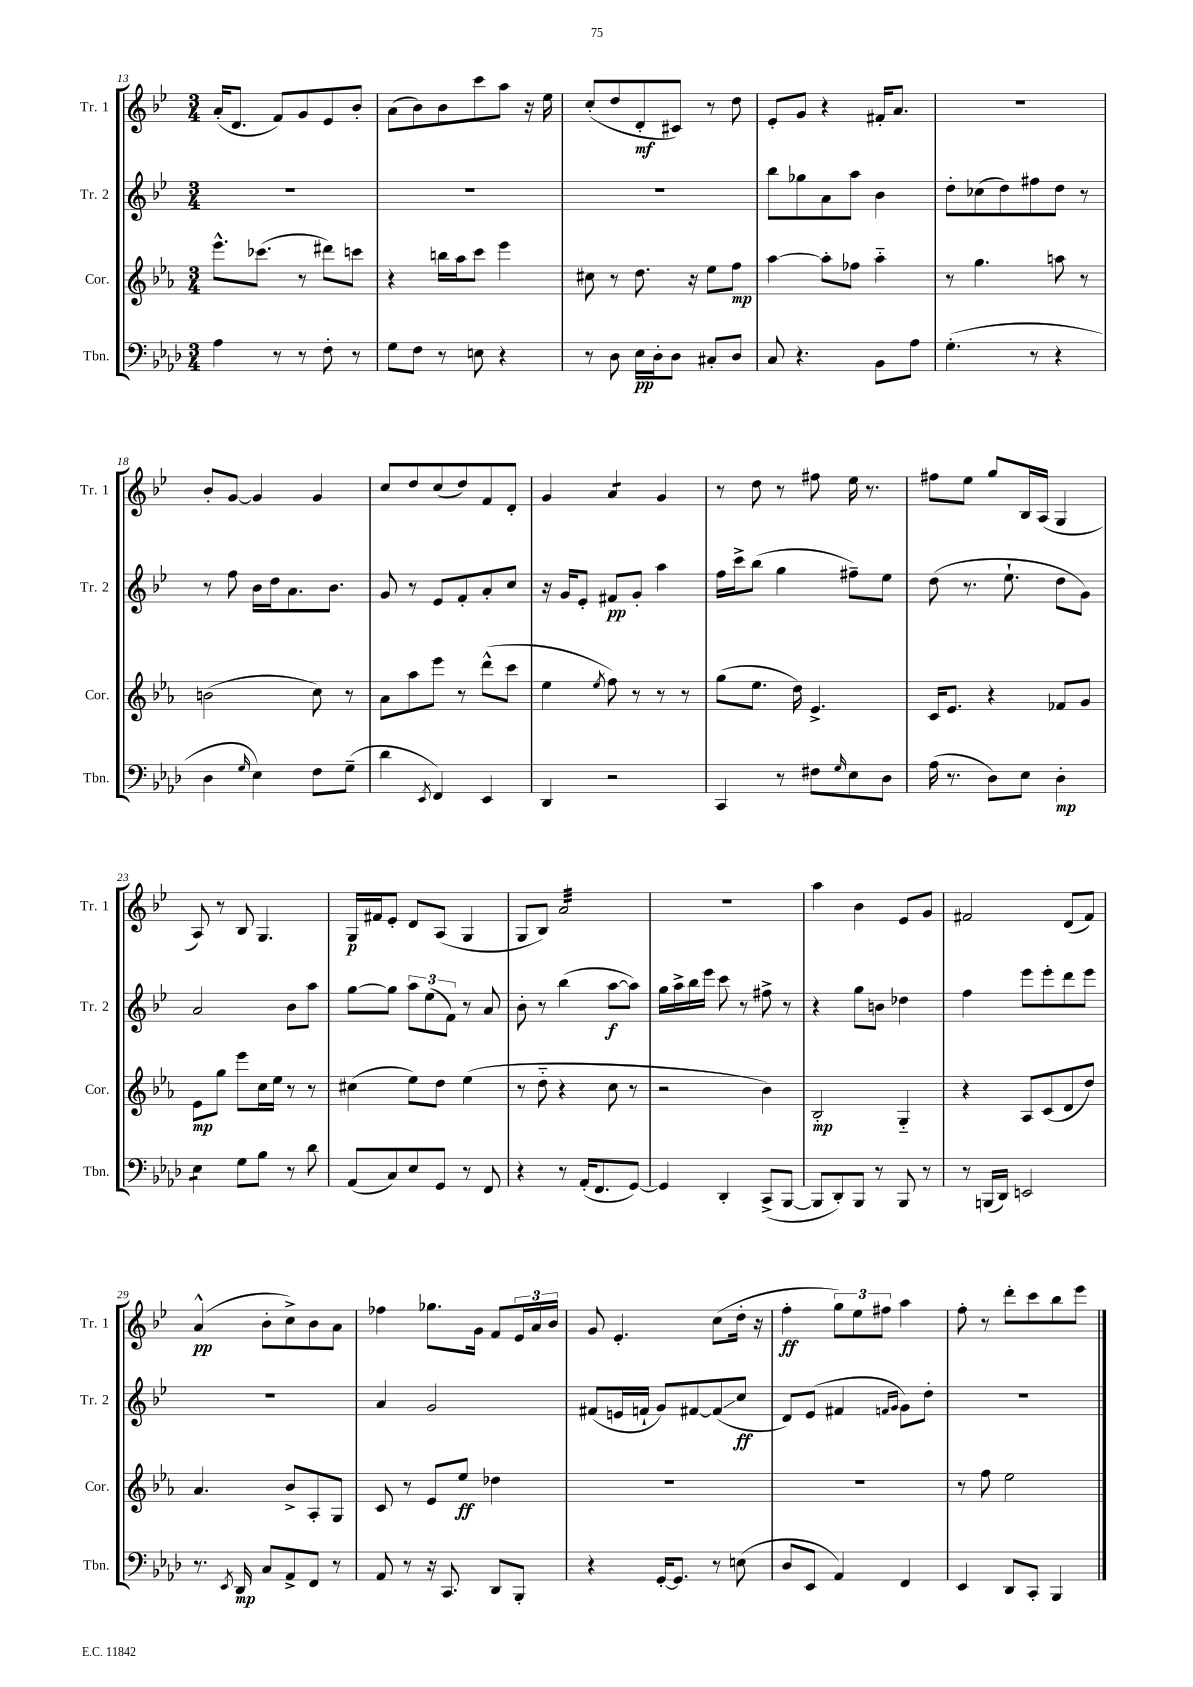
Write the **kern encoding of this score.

**kern	**kern	**kern	**kern
*staff4	*staff3	*staff2	*staff1
*clefF4	*clefG2	*clefG2	*clefG2
*k[b-e-a-d-]	*k[b-e-a-]	*k[b-e-]	*k[b-e-]
*M3/4	*M3/4	*M3/4	*M3/4
4A-	8.eee-^^	2.r	(16a'
.	.	.	8.d
.	(8.ccc-	.	.
8r	.	.	8f)
8r	8r	.	8g
8F'	8ddd#)	.	8e-
8r	8ccc	.	8b-'
=	=	=	=
8G	4r	2.r	(8a
8F	.	.	8b-)
8r	16bb	.	8b-
.	16aa-	.	.
8E	8ccc	.	8ccc
4r	4eee-	.	8aa
.	.	.	16r
.	.	.	16ee-
=	=	=	=
8r	8cc#	2.r	(8cc'
8D-	8r	.	8dd
16E-	8.dd	.	8d'
16D-'	.	.	.
8D-	.	.	8c#)
.	16r	.	.
8C#'	8ee-	.	8r
8D-	8ff	.	8dd
=	=	=	=
8C	[4aa-	8bb-	8e-'
4.r	.	8gg-	8g
.	8aa-']	8a	4r
.	8ff-	8aa	.
8BB-	4aa-'~	4b-	16f#'
.	.	.	8.a
8A-	.	.	.
=	=	=	=
(4.G'	8r	8dd'	2.r
.	4.gg	(8cc-	.
.	.	8dd)	.
8r	.	8ff#	.
4r	8aa	8dd	.
.	8r	8r	.
=	=	=	=
4D-	(2b	8r	8b-'
.	.	8ff	[8g
16qqG	.	.	.
4E-)	.	16b-	4g]
.	.	16dd	.
.	.	8.a	.
8F	8cc)	.	4g
.	.	8.b-	.
(8G~	8r	.	.
=	=	=	=
4d-	8a-	8g	8cc
.	8aa-	8r	8dd
8qEE-	.	.	.
4FF)	8eee-	8e-	(8cc
.	8r	8f'	8dd)
4EE-	(8ddd^^	8a'	8f
.	8ccc	8cc	8d'
=	=	=	=
4DD-	4ee-	16r	4g
.	.	16g	.
.	.	8e-'	.
.	8qee-	.	.
2r	8ff)	8f#	4a
.	8r	8g'	.
.	8r	4aa	4g
.	8r	.	.
=	=	=	=
4CC	(8gg	16ff	8r
.	.	16ccc^	.
.	8.ee-	(8bb-	8dd
8r	.	4gg	8r
.	16dd)	.	.
8F#	4.e-^	.	8ff#
16qqG	.	.	.
8E-	.	8ff#~)	16ee-
.	.	.	8.r
8D-	.	8ee-	.
=	=	=	=
(16A-	16c	(8dd	8ff#
8.r	8.e-	.	.
.	.	8.r	8ee-
8D-)	4r	.	8gg
.	.	8.ee-`	.
8E-	.	.	16B-
.	.	.	(16A
4D-'	8f-	8dd	4G
.	8g	8g)	.
=	=	=	=
4E-	8e-	2a	8A)
.	8gg	.	8r
8G	8eee-	.	8B-
8B-	16cc	.	4.G
.	16ee-	.	.
8r	8r	8b-	.
8d-	8r	8aa	.
=	=	=	=
(8AA-	(4cc#	[8gg	16G
.	.	.	16f#
8C)	.	8gg]	8e-'
8E-	8ee-)	12aa	8d
.	.	(12ee-	.
8GG	8dd	.	(8A
.	.	12f)	.
8r	(4ee-	8r	4G
8FF	.	8a	.
=	=	=	=
4r	8r	8b-'	8G
.	8dd'~	8r	8B-)
8r	4r	(4bb-	2a
(16AA-'	.	.	.
8.FF	.	.	.
.	8cc	[8aa	.
[8GG)	8r	8aa])	.
=	=	=	=
4GG]	2r	16gg	2.r
.	.	16aa^	.
.	.	16bb-	.
.	.	16eee-	.
4DD-'	.	8ccc	.
.	.	8r	.
(8CC^	4b-)	8ff#^	.
[8BBB-	.	8r	.
=	=	=	=
8BBB-]	2B-'	4r	4aa
8DD-')	.	.	.
8BBB-	.	8gg	4b-
8r	.	8b	.
8BBB-	4G'~	4dd-	8e-
8r	.	.	8g
=	=	=	=
8r	4r	4ff	2f#
(16BBB	.	.	.
16DD-)	.	.	.
2EE	8A-	8eee-	.
.	(8c	8eee-'	.
.	8d	8ddd	(8d
.	8dd)	8eee-	8f#)
=	=	=	=
8.r	4.a-	2.r	(4a^^
8qEE-	.	.	.
16DD-	.	.	.
8C	.	.	8b-'
8AA-^	8b-^	.	8cc^)
8FF	8A-'	.	8b-
8r	8G	.	8a
=	=	=	=
8AA-	8c	4a	4ff-
8r	8r	.	.
16r	8e-	2g	8.gg-
8.CC	.	.	.
.	8ee-	.	.
.	.	.	16g
8DD-	4dd-	.	8f
8BBB-'	.	.	24e-
.	.	.	24a
.	.	.	24b-
=	=	=	=
4r	2.r	(8f#	8g
.	.	16e	4.e-'
.	.	16f`	.
[16GG'	.	8g)	.
8.GG]	.	.	.
.	.	[8f#	.
8r	.	(8f#]	(8cc
(8E	.	8cc	16dd'
.	.	.	16r
=	=	=	=
8D-	2.r	8d)	4ff'
8EE-	.	(8e-	.
4AA-)	.	4f#	12gg)
.	.	.	12ee-
.	.	.	12ff#
.	.	16qqf	.
.	.	16qqg	.
4FF	.	8g)	4aa
.	.	8dd'	.
=	=	=	=
4EE-	8r	2.r	8ff'
.	8ff	.	8r
8DD-	2ee-	.	8ddd'
8CC'	.	.	8ccc
4BBB-	.	.	8bb-
.	.	.	8eee-
==	==	==	==
*-	*-	*-	*-
